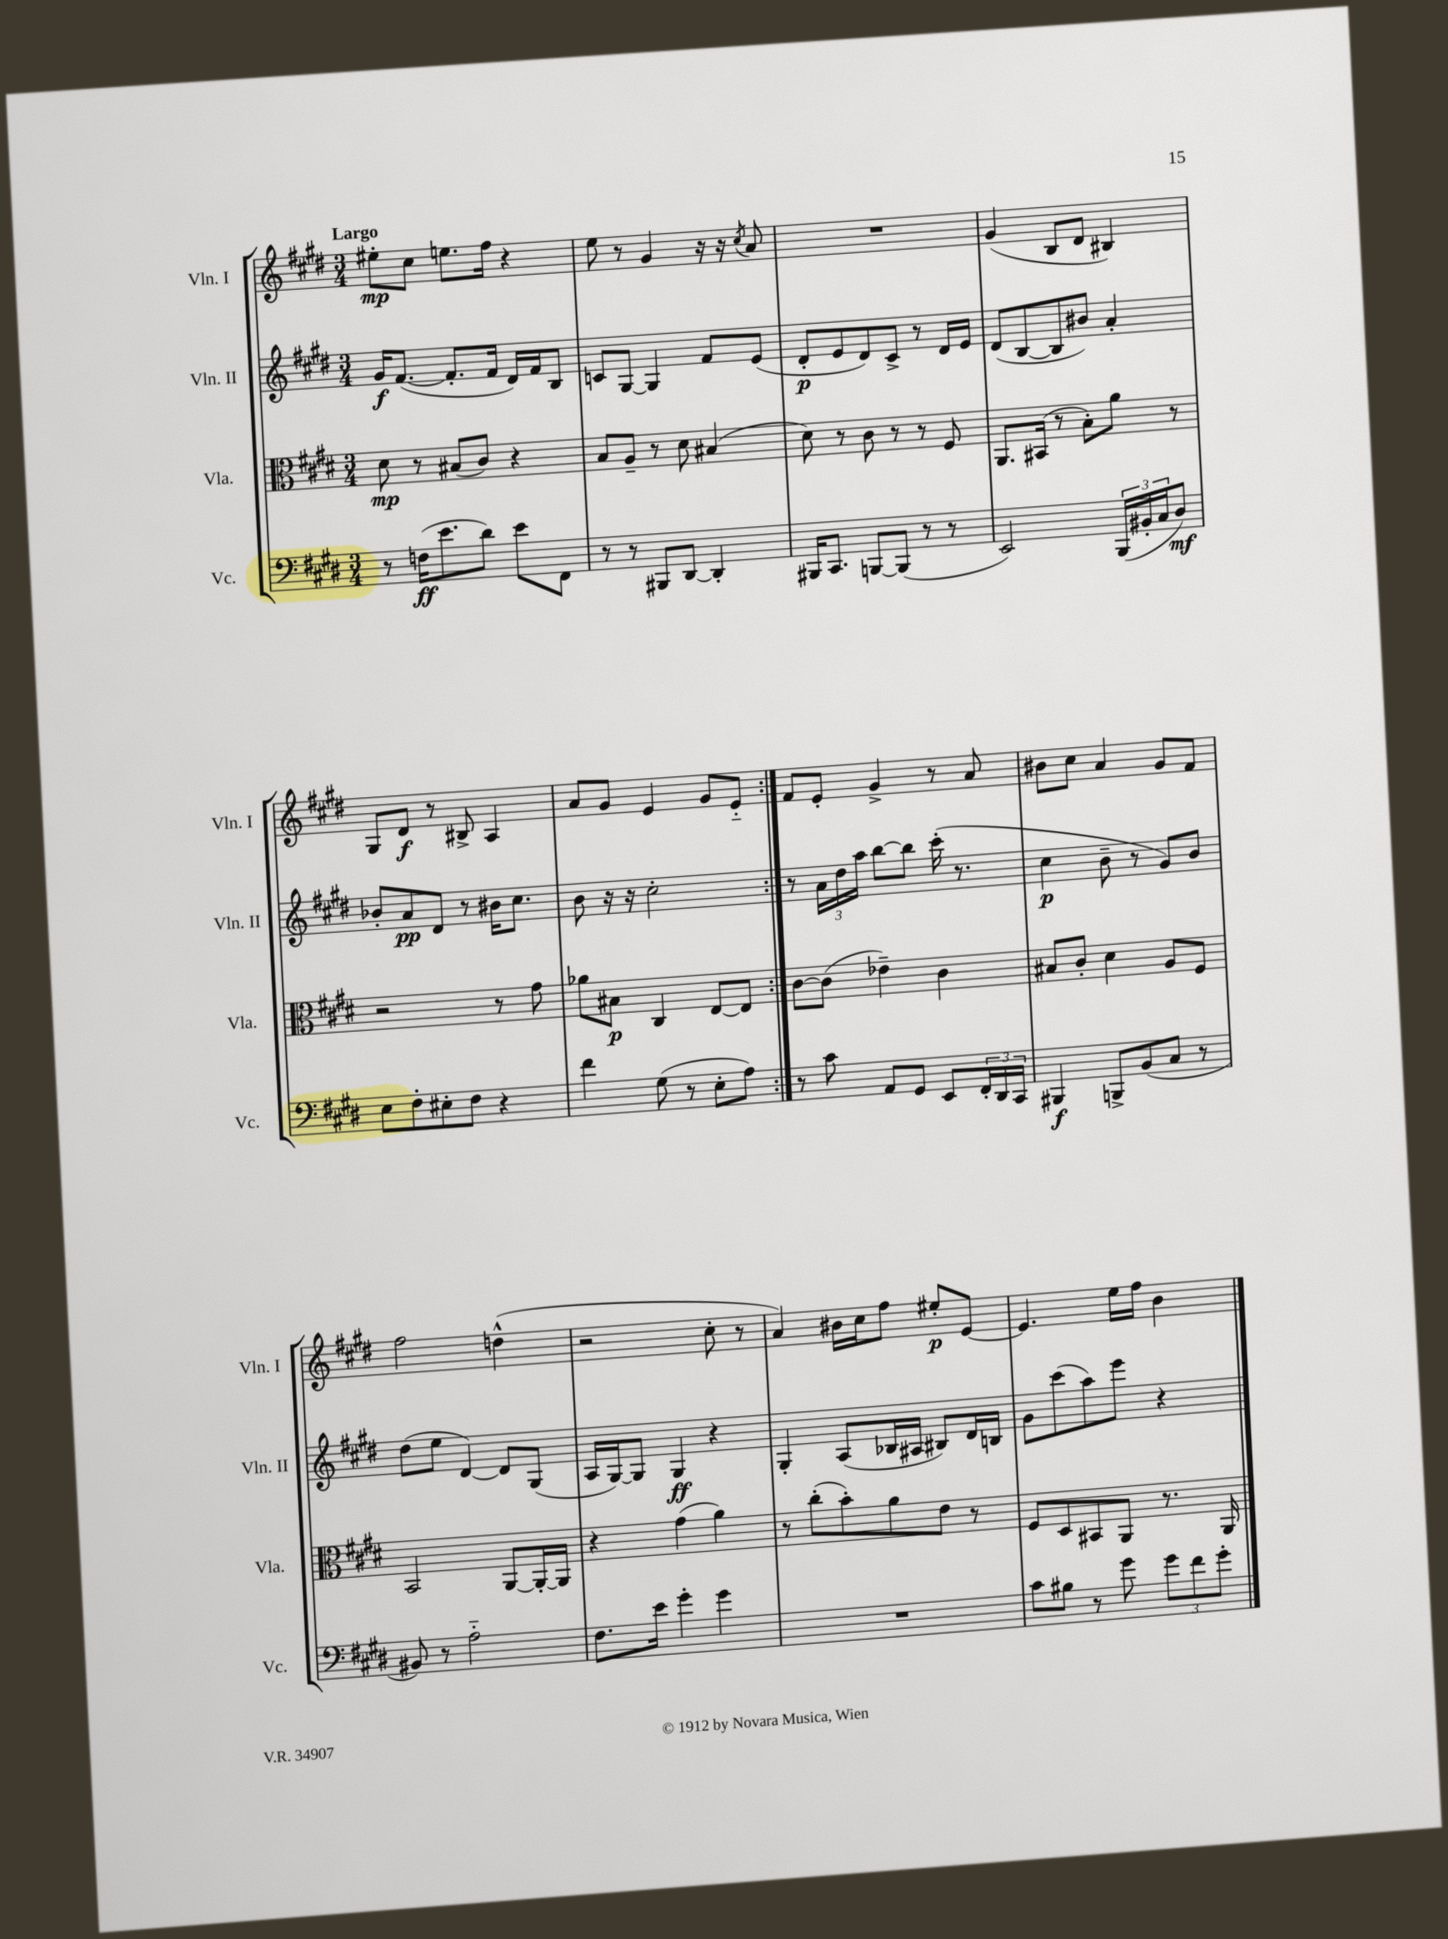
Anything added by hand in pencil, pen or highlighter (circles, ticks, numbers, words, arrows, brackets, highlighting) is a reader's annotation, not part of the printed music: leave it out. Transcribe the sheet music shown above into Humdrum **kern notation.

**kern	**kern	**kern	**kern
*staff4	*staff3	*staff2	*staff1
*clefF4	*clefC3	*clefG2	*clefG2
*k[f#c#g#d#]	*k[f#c#g#d#]	*k[f#c#g#d#]	*k[f#c#g#d#]
*M3/4	*M3/4	*M3/4	*M3/4
8r	8d#	16g#	8ee#'
.	.	([8.f#	.
(16F	8r	.	8cc#
8.e	.	.	.
.	(8B#	8.f#']	8.ee
8d#)	8c#)	.	.
.	.	16f#	16ff#
8e	4r	16d#)	4r
.	.	16f#	.
8FF#	.	8B	.
=	=	=	=
8r	8B	8c	8ee
8r	8A~	[8G#	8r
8BBB#	8r	4G#]	4g#
[8DD#	8d#	.	.
4DD#']	(4B#	8f#	16r
.	.	.	16r
.	.	.	8qcc#
.	.	(8e	8a
=	=	=	=
16BBB#	8d#)	8d#'	2.r
8.CC#	.	.	.
.	8r	8e	.
[8BBB	8c#	8d#)	.
(8BBB]	8r	8c#^	.
8r	8r	8r	.
8r	8F#	16d#	.
.	.	16e	.
=	=	=	=
2EE)	8.AA	(8d#	(4g#
.	.	[8B	.
.	(16BB#	.	.
.	8r	8B]	8B
.	8B')	8b#)	8d#
(24BBB	8a	4a'	4B#)
24BB#'	.	.	.
24C#	.	.	.
8D#)	8r	.	.
=	=	=	=
8E	2r	8b-'	8G#
8F#'	.	8a	8d#
8E#'	.	8d#	8r
8F#	.	8r	8B#^
4r	8r	16b#	4A
.	.	8.cc#	.
.	8g#	.	.
=	=	=	=
4f#	8a-	8b	8a
.	8B#	16r	8g#
.	.	16r	.
(8G#	4C#	2cc#'	4e
8r	.	.	.
8E'	[8E	.	8g#
8A)	8E]	.	8e'~
=:|!	=:|!	=:|!	=:|!
8r	[8c#	8r	8f#
8c#	(8c#]	24a	8e'
.	.	24dd#	.
.	.	24aa	.
8AA	4e-~)	[8bb	4g#^
8GG#	.	8bb]	.
8EE	4c#	(16ccc#'	8r
.	.	8.r	.
24FF#'	.	.	8a
24DD#	.	.	.
24CC#	.	.	.
=	=	=	=
4BBB#	8B#	4cc#	8b#
.	8c#'	.	8cc#
8BBB^	4d#	8b~	4a
(8BB	.	8r	.
8C#	8A	8g#)	8g#
8r	8F#	8b	8f#
=	=	=	=
8BB#)	2BB	(8dd#	2ff#
8r	.	8ee	.
2A'~	.	[4d#)	.
.	[8AA	8d#]	(4dd^^
.	16AA'_	(8G#	.
.	16AA]	.	.
=	=	=	=
8.F#	4r	16A	2r
.	.	[16G#)	.
.	.	8G#]	.
16e	.	.	.
4g#'	(4g#	4G#	.
4g#	4a)	4r	8cc#'
.	.	.	8r
=	=	=	=
2.r	8r	4G#'	4a)
.	(8cc#'	.	.
.	8b')	(8A	16b#
.	.	.	16cc#
.	8a	16B-	8ff#
.	.	16A#	.
.	8e	8B#)	8ee#'
.	8r	16d#	[8e
.	.	16B	.
=	=	=	=
8c#	8F#	8g#	4.e]
8B#	8D#	(8ccc#	.
8r	8BB#	8aa)	.
8g#	8AA	8eee	16ee
.	.	.	16ff#
12g#	8.r	4r	4b
12f#	.	.	.
12g#'	.	.	.
.	16AA	.	.
==	==	==	==
*-	*-	*-	*-
